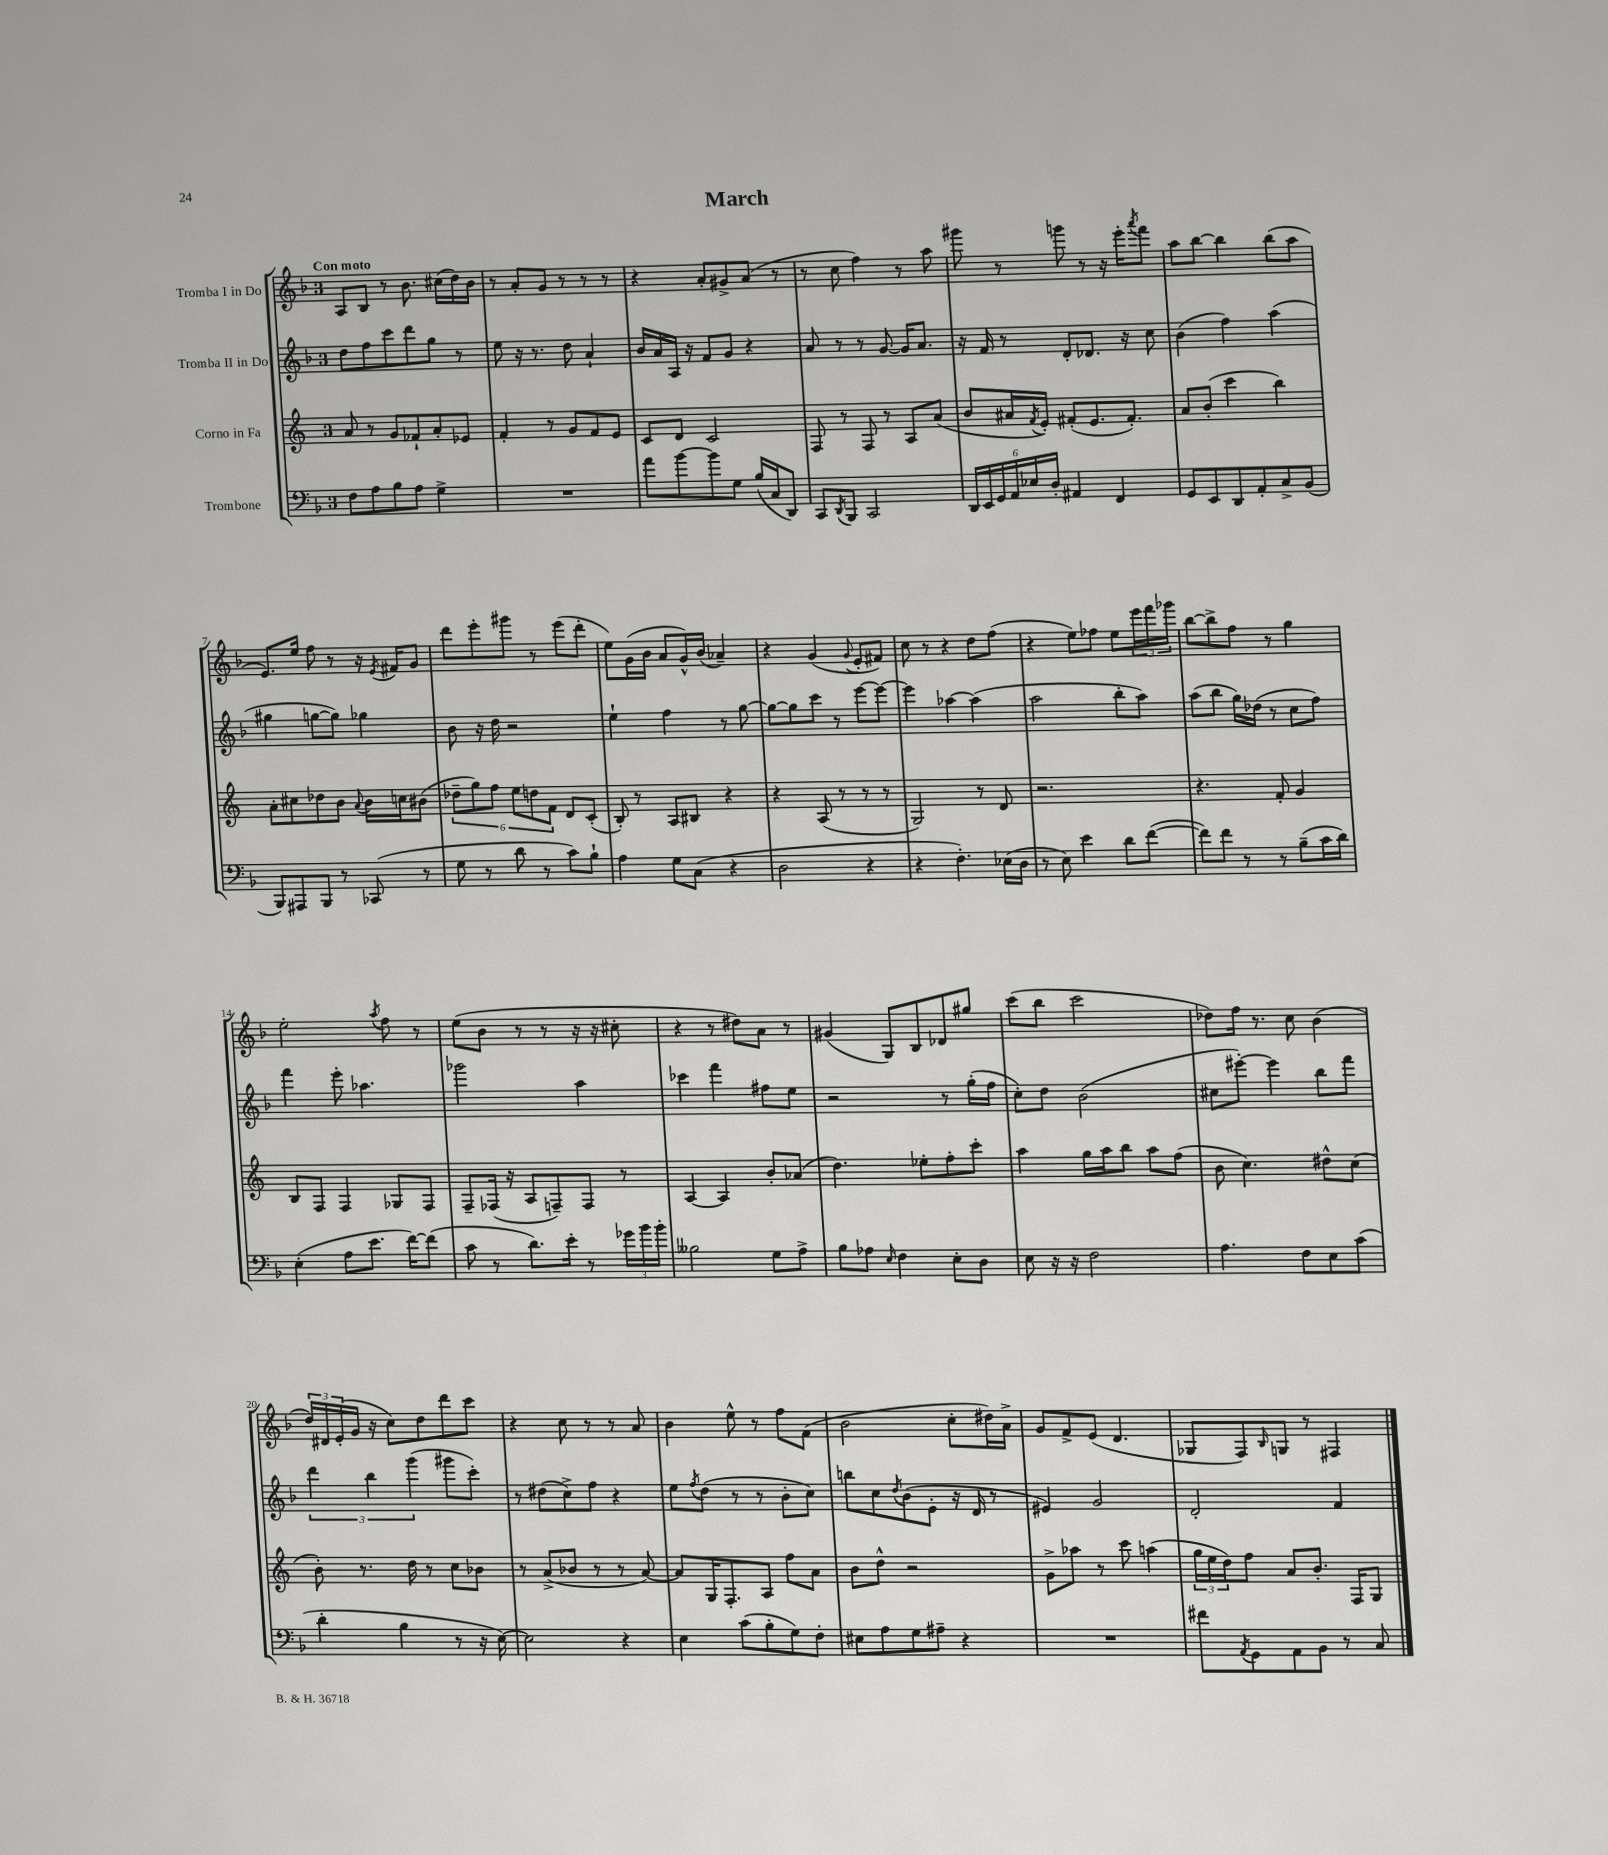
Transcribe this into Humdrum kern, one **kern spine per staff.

**kern	**kern	**kern	**kern
*staff4	*staff3	*staff2	*staff1
*clefF4	*clefG2	*clefG2	*clefG2
*k[b-]	*k[]	*k[b-]	*k[b-]
*M3/4	*M3/4	*M3/4	*M3/4
8F\L	8a/	8dd\L	8A/L
8A\	8r	8ff\	8B-/J
8B-\	8g/L	8ccc\	8r
8A\J	8f-`/	8ddd\	8.b-\
4G^\	8a'/	8gg\J	.
.	.	.	(16cc#\LL
.	8e-/J	8r	16dd\)
.	.	.	16b-\JJ
=	=	=	=
2.r	4f'/	8ee\	8r
.	.	16r	8a'/L
.	.	8.r	.
.	8r	.	8g/J
.	8g/L	8dd\	8r
.	8f/	4a`/	8r
.	8e/J	.	8r
=	=	=	=
8a\L	8c/L	16b-/LL	4r
.	.	16a/	.
[8b-\	8d/J	16A/JJ	.
.	.	16r	.
8b-\]	2c/	8f/L	8a'/L
8G\J	.	8g/J	8g#^/
(16B-/LL	.	4r	(8a/J
16C/J	.	.	.
8DD/J)	.	.	8r
=	=	=	=
8CC/L	8F/	8a/	8r
8qDD/	.	.	.
8BBB-/J	8r	8r	8cc\
2CC/	8F/	8r	4ff\)
.	8r	[8g/	.
.	8A/L	16g/]LK	8r
.	.	8.a/J	.
.	(8a/J	.	8aa\
=	=	=	=
24DD/LL	8b/L	16r	8ggg#\
24EE/	.	.	.
.	.	16f/	.
24GG/	.	.	.
24AA/	16a#/L	8r	8r
24E-/	.	.	.
.	8qf/	.	.
.	16e'/JJ)	.	.
24D'/JJ	.	.	.
4AA#/	(8f#'/L	8d'/L	8ggg\
.	8.e/	8.d-/J	8r
4FF/	.	.	16r
.	8.f#'/J)	16r	16eee'\LK
.	.	.	8qaaa/
.	.	8cc\	8fff\J
=	=	=	=
8GG/L	8a/L	(4b-\	8aa\L
8EE/	(8b'/J	.	[8bb-\J
8DD/	4ccc\	4ff\)	4bb-\]
8AA'/	.	.	.
8C^/	4bb\)	(4aa\	(8bb-\L
(8BB-/J	.	.	8aa\J
=	=	=	=
8BBB-/L)	8a'\L	4gg#\	8.e/L)
8AAA#/	8cc#\	.	.
.	.	.	16ee/Jk
8BBB-/J	8dd-\	[8gg\L	8ff\
8r	8b\J	8gg\]J)	8r
.	8qqa/	.	.
(8CC-/	16b\LL	4gg-\	16r
.	.	.	8qe/
.	16cc\J	.	16f#/LK
8r	(8b#\J	.	8g/J
=	=	=	=
8G\	12dd-~\L	8b-\	8ddd\L
.	12gg\)	.	.
8r	.	16r	8eee'\
.	12ff\J	.	.
.	.	16dd\	.
8d\	12ee\L	2r	8ggg#\J
.	12dd\	.	.
8r	.	.	8r
.	12f\J	.	.
8c\L)	8d/L	.	(8eee\L
8B-`\J	(8c'/J	.	8ddd'\J
=	=	=	=
4A\	8B'/)	4ee`\	8ee\L)
.	8r	.	(16g\L
.	.	.	16b-\JJ
8G\L	8A/L	4ff\	8a/L
(8C\J	8B#/J	.	16g^^/L)
.	.	.	(16b-/JJ
4r	4r	8r	4a-~/)
.	.	[8gg\	.
=	=	=	=
2D\	4r	8gg\_L	4r
.	.	8gg\]	.
.	(8A/	8ccc\J	(4g/
.	8r	8r	.
.	.	.	8qqg/
4r	8r	[8eee\L	8e'/L
.	8r	8eee\_J	8f#/J)
=	=	=	=
4r	2G/)	4eee\]	8cc\
.	.	.	8r
4.F'\)	.	[4aa-\	4r
.	8r	(4aa-\]	8dd\L
(16E-\LL	8d/	.	(8ff\J
16D\JJ	.	.	.
=	=	=	=
8r	2.r	2aa\	4r
8E\)	.	.	.
4e\	.	.	8ee\L)
.	.	.	8ff-\J
8d\L	.	8bb-'\L	8ee\L
([8f\J	.	8aa\J)	24eee\L
.	.	.	24fff\
.	.	.	24ggg-\JJ
=	=	=	=
8f\]L)	4.r	(8aa\L	[8bb-\L
8f\J	.	8bb-\J	8bb-^\]
8r	.	16gg\LL)	8ff\J
.	.	(16dd-\JJ	.
8r	8f'/	8r	8r
(8B-~\L	4g/	8cc\L	4gg\
16c\L	.	8ff\J)	.
16d\JJ)	.	.	.
=	=	=	=
(4E'\	8B/L	4fff\	2ee'\
.	8F/J	.	.
8A\L	4F/	8eee'\	.
8.e\J	.	4.aa-\	.
.	.	.	8qaa/
.	8G-/L	.	8ff\
[16f\LK)	.	.	.
(8f\]J	8F/J	.	8r
=	=	=	=
8c\	8F~/L	2ggg-\	(8ee\L
8r	(16F-/Jk	.	8b-\J
.	16r	.	.
8.d\L)	8A/L	.	8r
.	8F~/)	.	8r
16e'\Jk	.	.	.
8r	8F/J	4aa\	16r
.	.	.	16r
24g-\LL	8r	.	8cc#'\
24b-\	.	.	.
24b-'\JJ	.	.	.
=	=	=	=
2B--\	[4A/	4ccc-\	4r
.	4A/]	4fff\	8r
.	.	.	8dd#\L)
8G\L	8b'/L	8ff#\L	8a\J
8A^\J	(8a-/J	8ee\J	8r
=	=	=	=
8B-\L	4.dd\)	2r	(4g#/
8A-\J	.	.	.
16qqE/	.	.	.
4F\	.	.	8G/L)
.	8ee-'\L	.	8B-/
8E'\L	8ff'\	8r	8d-/
8D\J	8ccc'\J	(16gg'\LL	8gg#/J
.	.	16ff\JJ	.
=	=	=	=
8E\	4aa\	8cc'\L)	(8ccc\L
16r	.	8dd\J	8bb-\J
16r	.	.	.
2F\	16gg\LL	(2b-\	2ccc\
.	16aa\J	.	.
.	8bb\J	.	.
.	8aa\L	.	.
.	(8ff\J	.	.
=	=	=	=
4.A\	8b\	8cc#\L	8dd-\L)
.	4.cc\)	[8eee#'\J)	16ff\Jk
.	.	.	8.r
.	.	4eee#\]	.
8F\L	.	.	8cc\
8E\	8dd#^^\L	8bb-\L	(4b-\
(8c\J	(8cc\J	8fff\J	.
=	=	=	=
4d'\	8b'\)	6ddd\	24dd/LL)
.	.	.	24d#/
.	.	.	(24e'/
.	8.r	.	16g/JJ
.	.	6bb-\	.
.	.	.	16r
4B-\	.	.	8cc\L)
.	16dd\	.	.
.	.	(6ggg\	.
.	8r	.	8dd\
8r	8cc\L	8ggg#\L	8ddd\
16r	8b-\J	8ccc'\J)	8ccc\J
[16E\)	.	.	.
=	=	=	=
2E\]	8r	8r	4r
.	(8a^/L	(8dd#\L	.
.	8b-/J	8cc^\)	8cc\
.	8r	8ff\J	8r
4r	8r	4r	8r
.	[8a/)	.	8a/
=	=	=	=
4E\	8a/]L	8ee\L	4b-\
.	.	8qff/	.
.	16G/K	(8dd\J	.
.	8.F'/	.	.
(8c\L	.	8r	8ee^^\
8B-'\	8A/J	8r	8r
8G\)	8ff\L	8b-'\L	8ff\L
8F'\J	8a\J	8cc\J)	(8f\J
=	=	=	=
8E#\L	8b\L	8bb\L	2b-\
8A\	8dd^^\J	8cc\	.
.	.	8qdd/	.
8G\	2r	(8b-\	.
8A#~\J	.	8e'\J	.
4r	.	16r	8cc'\L
.	.	16d/	.
.	.	8r	16dd#\L)
.	.	.	16a^\JJ
=	=	=	=
2.r	8g^\L	4e#/)	8g/L
.	8aa-\J	.	8f^/
.	8r	2g/	(8e/J
.	8ccc\	.	4.d/
.	(4aa\	.	.
=	=	=	=
8f#\L	24gg\LL	2d'/	8G-/L
.	24ee\	.	.
.	24dd\J)	.	.
8qAA/	.	.	.
8GG\	8ff\J	.	8F/)
.	.	.	16qqB-/
8AA\	8a/L	.	8G/J
8BB-\J	8.b'/J	.	8r
8r	.	4f/	4F#/
.	16F/LK	.	.
8C/	8G/J	.	.
==	==	==	==
*-	*-	*-	*-
